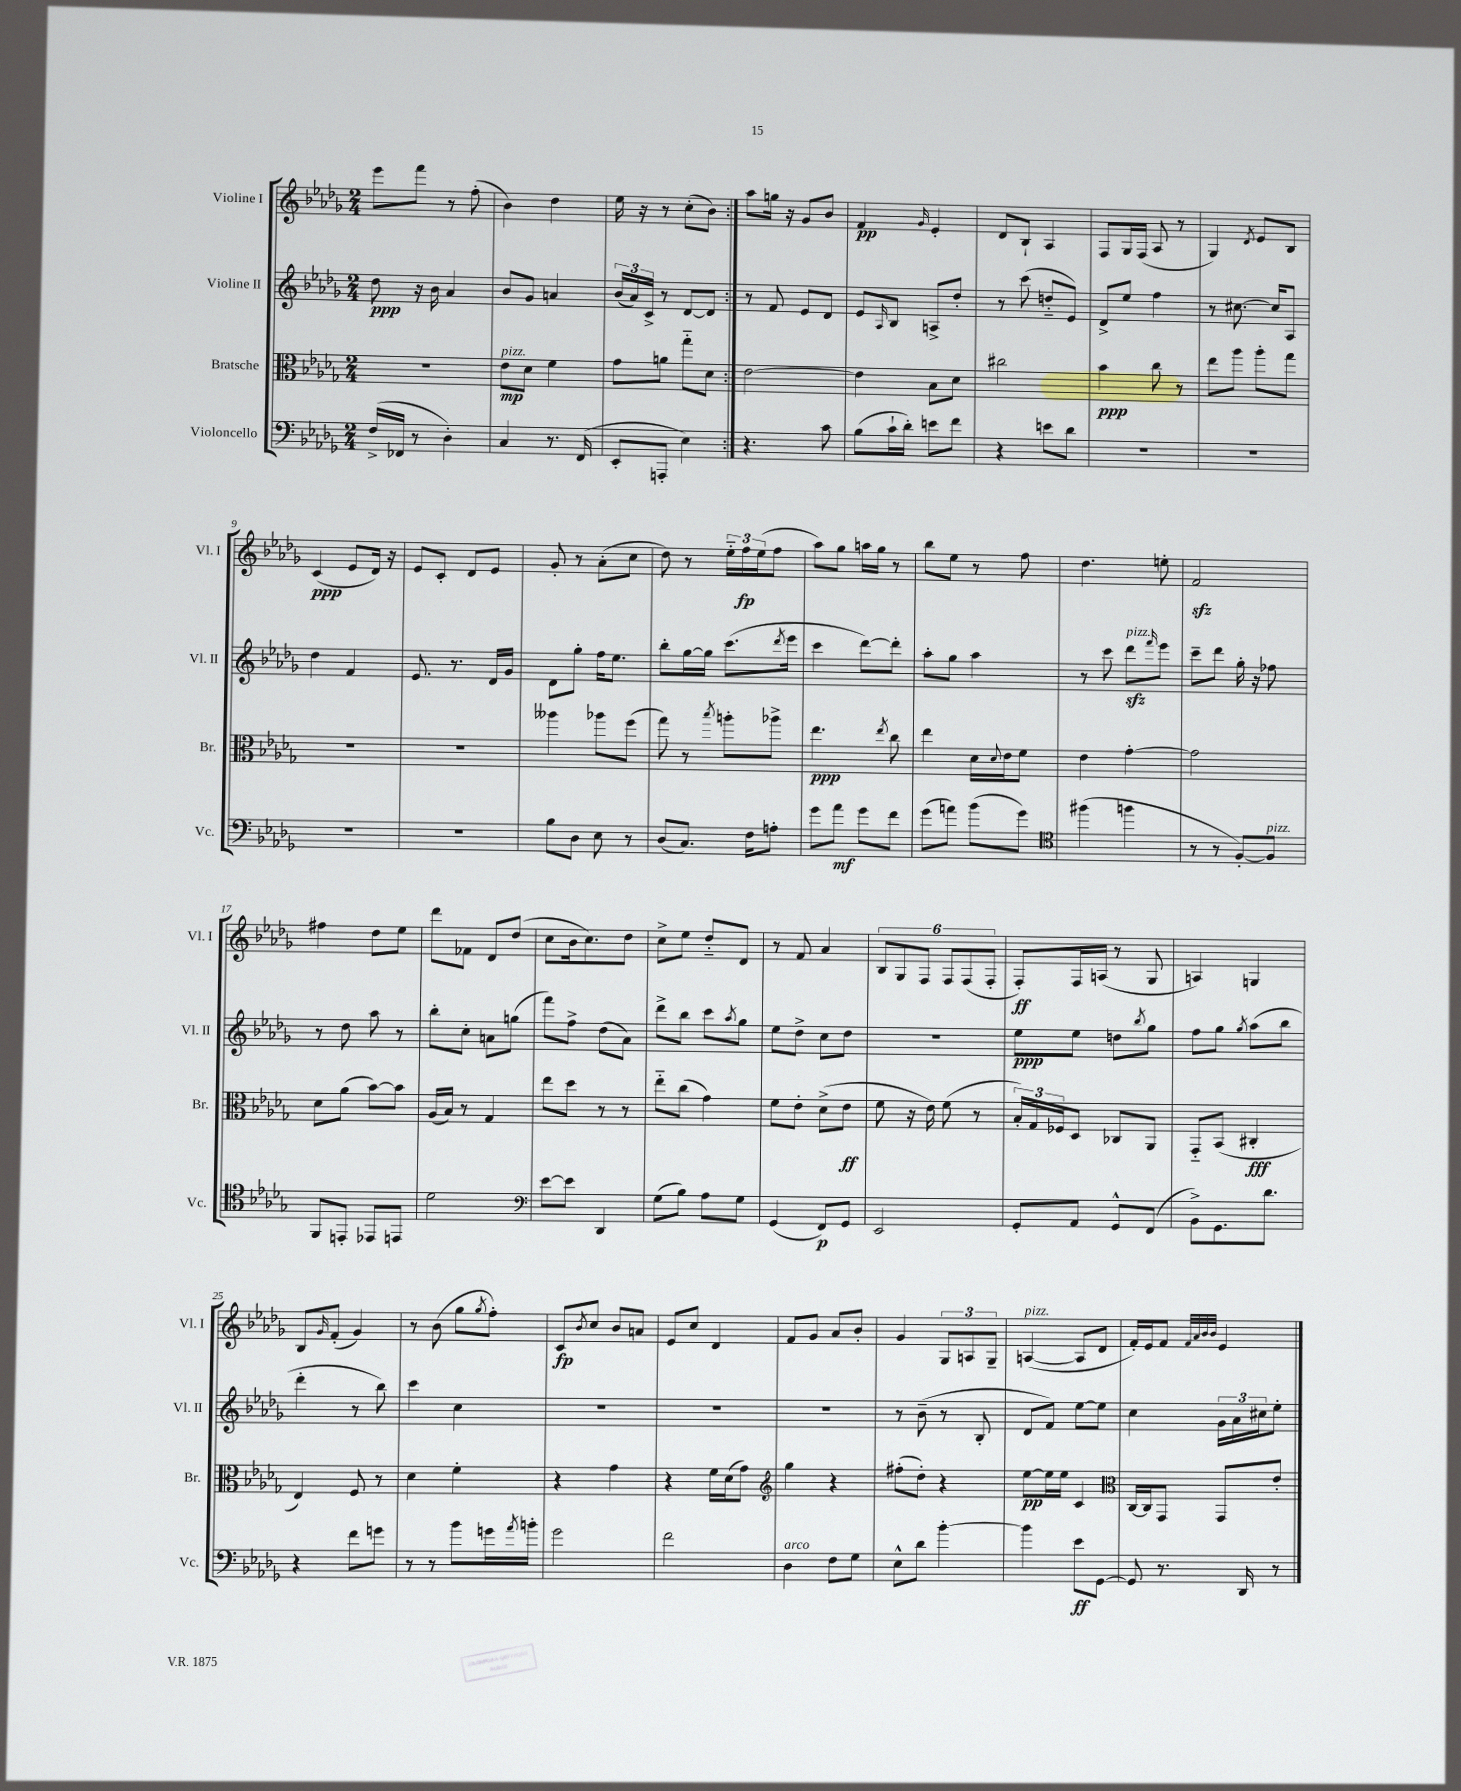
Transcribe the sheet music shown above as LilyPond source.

<<
\new StaffGroup <<
\new Staff = "s0" \with { instrumentName = "Violine I" shortInstrumentName = "Vl. I" } {
    \clef treble \key des \major \numericTimeSignature \time 2/4
    \repeat volta 2 { ees'''8 f'''8 r8 f''8-.( |
    bes'4) des''4 |
    ees''16 r16 r8 c''8-.( bes'8) | }
    aes''8 g''16 r16 ges'8 bes'8 |
    f'4\pp \grace { ges'16 } ees'4-. |
    des'8 bes8-! aes4 |
    f8 ges16 f16( aes8 r8 |
    ges4) \acciaccatura { des'8 } ees'8 bes8 |
    c'4\ppp( ees'8 des'16) r16 |
    ees'8 c'8-. des'8 ees'8 |
    ges'8-. r8 aes'8-.( c''8 |
    des''8) r8 \tuplet 3/2 { ees''16-_ f''16\fp ees''16( } f''8 |
    aes''8) ges''8 a''16 ges''16 r8 |
    bes''8 ees''8 r8 f''8 |
    des''4. e''8-. |
    f'2\sfz |
    fis''4 des''8 ees''8 |
    des'''8 fes'8 des'8 des''8( |
    c''8 bes'16 c''8.) des''8 |
    c''8-> ees''8 des''8-_ des'8 |
    r8 f'8 aes'4 |
    \tuplet 6/4 { bes8 ges8 f8 f8 f8( f8-. } |
    f8-.\ff) f16 a16( r8 ges8 |
    a4) g4 |
    bes8 \grace { ges'16 } f'8-.( ges'4) |
    r8 bes'8( ges''8 \acciaccatura { ges''8 } f''8-.) |
    c'8\fp \acciaccatura { bes'8 } c''8 bes'8 a'8 |
    ees'8 c''8 des'4 |
    f'8 ges'8 aes'8 bes'8-. |
    ges'4 \tuplet 3/2 { ges8 a8 ges8-- } |
    a4~^\markup { \italic "pizz." }( a8 des'8 |
    f'16-.) ees'16 f'8 \grace { f'32 aes'32 bes'32 bes'32 } ees'4 \bar "|." |
}
\new Staff = "s1" \with { instrumentName = "Violine II" shortInstrumentName = "Vl. II" } {
    \clef treble \key des \major \numericTimeSignature \time 2/4
    \repeat volta 2 { des''8\ppp r16 bes'16 aes'4 |
    bes'8 ges'8 a'4 |
    \tuplet 3/2 { bes'16( aes'16) c'16-> } r8 des'8~ des'8 | }
    r8 f'8 ees'8 des'8 |
    ees'8 \grace { aes16 } bes8 a8-> des''8-. |
    r8 c'''8( d''8-_ ees'8) |
    des'8-> ees''8 f''4 |
    r8 cis''8.~ cis''16 aes8 |
    des''4 f'4 |
    ees'8. r8. des'16 ges'16 |
    des'8 ges''8-. f''16 ees''8. |
    bes''8-. ges''16~ ges''16 c'''8.( \acciaccatura { des'''8 } ees'''16 |
    c'''4 des'''8~) des'''8-. |
    aes''8-. ges''8 aes''4 |
    r8 c'''8 des'''8\sfz^\markup { \italic "pizz." } \grace { f'''16 } ees'''8 |
    c'''8-- des'''8 ges''16-. r16 fes''8 |
    r8 des''8 aes''8 r8 |
    bes''8-. c''8-. a'8 g''8( |
    f'''8) f''8-> des''8( aes'8) |
    des'''8-> bes''8 c'''8 \acciaccatura { aes''8 } ges''8 |
    ees''8 des''8-> c''8 des''8 |
    r2 |
    ees''8\ppp ees''8 d''8 \acciaccatura { bes''8 } ges''8 |
    f''8 ges''8 \acciaccatura { ges''8 } aes''8( bes''8 |
    des'''4-. r8 bes''8) |
    c'''4 c''4 |
    R2 |
    R2 |
    R2 |
    r8 bes'8--( r8 bes8-. |
    des'8 f'8) ees''8~ ees''8 |
    c''4 \tuplet 3/2 { ges'16 aes'16 cis''16 } ees''8-. \bar "|." |
}
\new Staff = "s2" \with { instrumentName = "Bratsche" shortInstrumentName = "Br." } {
    \clef alto \key des \major \numericTimeSignature \time 2/4
    \repeat volta 2 { r2 |
    ees'8\mp^\markup { \italic "pizz." } des'8 f'4 |
    ges'8 a'8 ges''8-_ des'8 | }
    ees'2~ |
    ees'4 bes8 des'8 |
    cis''2 |
    bes'4\ppp c''8 r8 |
    ees''8 aes''8 aes''8-. ges''8 |
    R2 |
    R2 |
    aeses''4 aes''8 f''8( |
    ges''8) r8 \acciaccatura { bes''8 } a''8-. aes''8-> |
    ees''4.\ppp \acciaccatura { ees''8 } c''8 |
    ees''4 des'16 \appoggiatura { des'8 } ees'16 f'8 |
    ees'4 ges'4~-. |
    ges'2 |
    des'8 aes'8( bes'8~) bes'8 |
    aes16( bes16) r8 ges4 |
    ees''8 des''8 r8 r8 |
    ees''8-_ c''8( ges'4) |
    f'8 ees'8-. des'8->( ees'8\ff |
    f'8 r16 ees'16) f'8( r8 |
    \tuplet 3/2 { bes16-.) ges16 fes16 } des8 ces8 aes,8 |
    ges,8-_ bes,8( cis4-.\fff |
    ees4) f8 r8 |
    des'4 f'4-. |
    r4 ges'4 |
    r4 f'16 des'16( ges'8) |
    \clef treble ges''4 r4 |
    fis''8-.( des''8-.) r4 |
    ees''8~\pp ees''16 ees''16 c'4 |
    \clef alto c16~ c16 ges,8 ges,8 ees'8-. \bar "|." |
}
\new Staff = "s3" \with { instrumentName = "Violoncello" shortInstrumentName = "Vc." } {
    \clef bass \key des \major \numericTimeSignature \time 2/4
    \repeat volta 2 { f16->( fes,16 r8 des4-.) |
    c4 r8. f,16( |
    ees,8-. a,,8-. ees4) | }
    r4. c'8 |
    bes8( c'16-! des'16-.) e'8 f'8 |
    r4 e'8 des'8 |
    R2 |
    R2 |
    R2 |
    R2 |
    bes8 des8 ees8 r8 |
    des8( c8.) f16 a8-. |
    ges'8 aes'8\mf ges'8 f'8 |
    ges'8( a'8) bes'8( ges'8) |
    \clef tenor fis''4( f''4 |
    r8 r8 f8~-.) f8^\markup { \italic "pizz." } |
    f,8 e,8-. ees,8 e,8 |
    des'2 |
    \clef bass ees'8~ ees'8 des,4 |
    ges8( bes8) aes8 ges8 |
    ges,4( f,8\p) ges,8 |
    ees,2 |
    ges,8-. aes,8 ges,8-^ f,8( |
    bes,8->) ges,8. des'8. |
    r4 f'8 g'8 |
    r8 r8 bes'8 g'16 \acciaccatura { aes'8 } b'16-. |
    ges'2 |
    f'2 |
    des4^\markup { \italic "arco" } f8 ges8 |
    ees8-^ des'8 bes'4~-. |
    bes'4 ees'8\ff ges,8~ |
    ges,8 r8. des,16 r8 \bar "|." |
}
>>
>>
